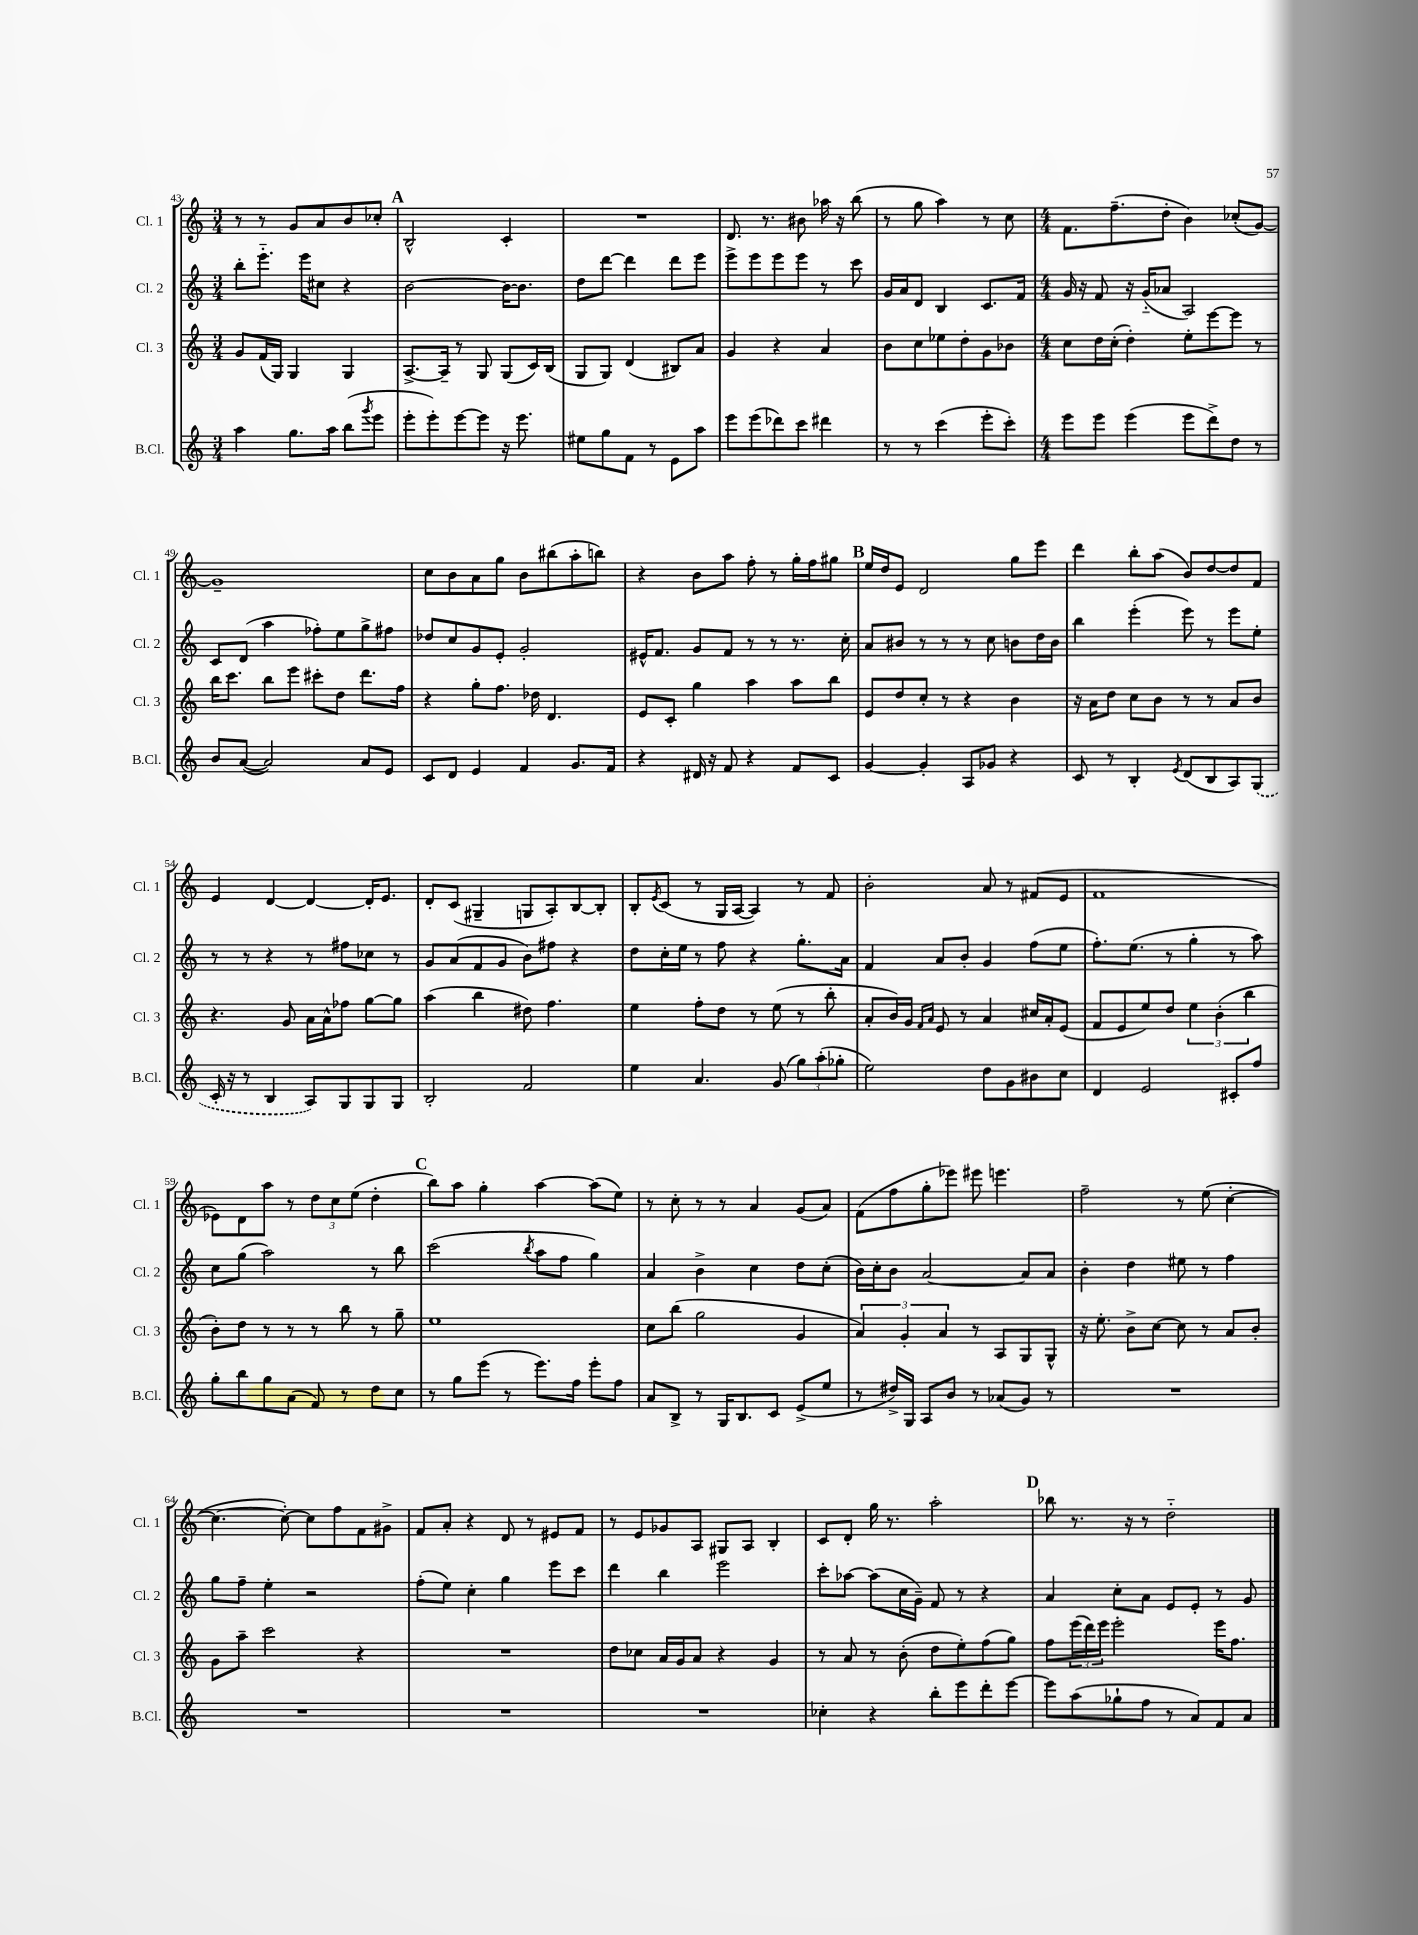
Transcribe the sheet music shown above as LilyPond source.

<<
\new StaffGroup <<
\new Staff = "s0" \with { instrumentName = "Cl. 1" shortInstrumentName = "Cl. 1" } {
    \clef treble \key c \major \numericTimeSignature \time 3/4
    r8 r8 g'8 a'8 b'8 ces''8-. |
    \mark \markup { \bold "A" } b2-^ c'4-. |
    R2. |
    d'8. r8. bis'8 aes''16 r16 b''8( |
    r8 g''8 a''4) r8 c''8 |
    \numericTimeSignature \time 4/4 f'8. f''8.--( d''8-. b'4) ces''8-.( g'8~) |
    g'1-- |
    c''8 b'8 a'8 g''8 b'8 bis''8( a''8-. b''8) |
    r4 b'8 a''8 f''8-. r8 g''16-. f''16 gis''8 |
    \mark \markup { \bold "B" } e''16 d''16 e'8 d'2 g''8 e'''8 |
    d'''4 b''8-. a''8( b'8) d''8~ d''8 f'8 |
    e'4 d'4~ d'4~ d'16-. e'8. |
    d'8-. c'8( gis4-- g8 a8-.) b8~ b8-. |
    b8-. \acciaccatura { e'8 } c'8( r8 g16 a16~ a4) r8 f'8 |
    b'2-. a'8 r8 fis'8( e'8 |
    f'1 |
    ees'8) d'8 a''8 r8 \tuplet 3/2 { d''8 c''8 e''8( } d''4-. |
    \mark \markup { \bold "C" } b''8) a''8 g''4-. a''4~ a''8( e''8) |
    r8 c''8-. r8 r8 a'4 g'8( a'8) |
    f'8( f''8 g''8-. ees'''8) eis'''8 e'''4. |
    f''2-- r8 e''8( c''4~-. |
    c''4.~ c''8~-.) c''8 f''8 f'8 gis'8-> |
    f'8 a'8-. r4 d'8 r8 eis'8 f'8 |
    r8 e'8 ges'8 a8 gis8 a8 b4-. |
    c'8 d'8-. g''16 r8. a''2-. |
    \mark \markup { \bold "D" } bes''8 r8. r16 r8 d''2-_ \bar "|." |
}
\new Staff = "s1" \with { instrumentName = "Cl. 2" shortInstrumentName = "Cl. 2" } {
    \clef treble \key c \major \numericTimeSignature \time 3/4
    b''8-. e'''8.-_ e'''16 cis''8 r4 |
    \mark \markup { \bold "A" } b'2~ b'16~ b'8. |
    d''8 d'''8~ d'''4 d'''8 e'''8 |
    e'''8-> e'''8 e'''8 e'''8 r8 c'''8 |
    g'16 a'16 d'8 b4 c'8. f'16 |
    \numericTimeSignature \time 4/4 g'16 r16 f'8 r16 g'16-_( aes'8 a2) |
    c'8 d'8( a''4 fes''8-.) e''8 g''8-> fis''8 |
    des''8 c''8 g'8 e'8-. g'2-. |
    eis'16-^ f'8. g'8 f'8 r8 r8 r8. c''16-. |
    \mark \markup { \bold "B" } a'8 bis'8 r8 r8 r8 c''8 b'8 d''16 b'16 |
    b''4 e'''4-.( e'''8) r8 e'''8 e''8-. |
    r8 r8 r4 r8 fis''8 ces''8 r8 |
    g'8 a'8( f'8 g'8 b'8) fis''8 r4 |
    d''8 c''16-. e''16 r8 f''8 r4 g''8.-. a'16 |
    f'4 a'8 b'8-. g'4 f''8( e''8 |
    f''8.-.) e''8.( r8 g''4-. r8 a''8) |
    c''8 g''8( a''2) r8 b''8 |
    \mark \markup { \bold "C" } c'''2( \acciaccatura { b''8 } a''8 f''8 g''4) |
    a'4 b'4-> c''4 d''8 c''8-.( |
    b'16) c''16-. b'8 a'2~ a'8 a'8 |
    b'4-. d''4 eis''8 r8 f''4 |
    g''8 f''8-- e''4-. r2 |
    f''8-.( e''8) c''4-. g''4 e'''8 c'''8 |
    d'''4 b''4 e'''2 |
    c'''8-. aes''8~ aes''8( c''16 g'16--) f'8 r8 r4 |
    \mark \markup { \bold "D" } a'4 c''8-. a'8 e'8 e'8-. r8 g'8 \bar "|." |
}
\new Staff = "s2" \with { instrumentName = "Cl. 3" shortInstrumentName = "Cl. 3" } {
    \clef treble \key c \major \numericTimeSignature \time 3/4
    g'8 f'16( g16) g4 g4 |
    \mark \markup { \bold "A" } a8.~-> a16-- r8 g8 g8( c'16) b16( |
    g8 g8) d'4( bis8) a'8 |
    g'4 r4 a'4 |
    b'8 c''8 ees''8 d''8-. g'8 bes'8 |
    \numericTimeSignature \time 4/4 c''8 d''16 c''16-.( d''4-.) e''8-. e'''8~ e'''8 r8 |
    b''16 c'''8. b''8 e'''8 cis'''8-. d''8 d'''8. f''16 |
    r4 g''8-. f''8. des''16 d'4. |
    e'8 c'8-. g''4 a''4 a''8 b''8 |
    \mark \markup { \bold "B" } e'8 d''8 c''8-. r8 r4 b'4 |
    r16 a'16 d''8 c''8 b'8 r8 r8 a'8 b'8 |
    r4. g'8 a'16 a'16-^ fes''8 g''8~ g''8 |
    a''4( b''4 dis''8) f''4. |
    e''4 f''8-. d''8 r8 e''8( r8 b''8-. |
    a'8-. b'16) g'16 \grace { f'16 a'16 } e'8 r8 a'4 cis''16 a'16-. e'8( |
    f'8 e'8 e''8) d''8 \tuplet 3/2 { e''4 b'4-.( b''4 } |
    b'8-.) d''8 r8 r8 r8 b''8 r8 g''8-- |
    \mark \markup { \bold "C" } e''1 |
    c''8 b''8( g''2 g'4 |
    \tuplet 3/2 { a'4) g'4-. a'4 } r8 a8 g8 g8-^ |
    r16 e''8.-. b'8-> c''8~ c''8 r8 a'8 b'8-. |
    g'8 a''8-- c'''2 r4 |
    R1 |
    d''8 ces''8 a'16 g'16 a'8 r4 g'4 |
    r8 a'8 r8 b'8-.( d''8 e''8-.) f''8( g''8) |
    \mark \markup { \bold "D" } f''8 \tuplet 3/2 { e'''16( d'''16) e'''16 } e'''2-. e'''16 f''8. \bar "|." |
}
\new Staff = "s3" \with { instrumentName = "B.Cl." shortInstrumentName = "B.Cl." } {
    \clef treble \key c \major \numericTimeSignature \time 3/4
    a''4 g''8. a''16 b''8( \acciaccatura { g'''8 } e'''8 |
    \mark \markup { \bold "A" } e'''8-. e'''8-.) e'''8~ e'''8 r16 e'''8. |
    eis''8 g''8 f'8 r8 e'8 a''8 |
    e'''8 e'''8( des'''8) c'''8 dis'''4 |
    r8 r8 c'''4( e'''8-. c'''8-.) |
    \numericTimeSignature \time 4/4 e'''8 e'''8 e'''4( e'''8 d'''8->) d''8 r8 |
    b'8 a'8~( a'2) a'8 e'8 |
    c'8 d'8 e'4 f'4 g'8. f'16 |
    r4 dis'16 r16 f'8 r4 f'8 c'8 |
    \mark \markup { \bold "B" } g'4~ g'4-. a8 ges'8 r4 |
    c'8 r8 b4-. \acciaccatura { e'8 } d'8( b8 a8) \once \slurDashed g8( |
    c'16-. r16 r8 b4 a8) g8 g8 g8 |
    b2-. f'2 |
    e''4 a'4. g'8( \tuplet 3/2 { g''8) a''8-.( ges''8-. } |
    e''2) d''8 g'8 bis'8 c''8 |
    d'4 e'2 cis'8-. f''8 |
    g''8-. b''8 g''8 a'8( f'8) r8 d''8 c''8 |
    \mark \markup { \bold "C" } r8 g''8 e'''8( r8 e'''8.) f''16 e'''8-. f''8 |
    a'8 b8-> r8 g16 b8. c'8 e'8->( e''8 |
    r8 dis''16->) g16 a8 b'8 r8 aes'8( g'8) r8 |
    R1 |
    R1 |
    R1 |
    R1 |
    ces''4-. r4 b''8-. e'''8 d'''8-. e'''8~ |
    \mark \markup { \bold "D" } e'''8 a''8( ges''8-! f''8 r8 a'8) f'8 a'8 \bar "|." |
}
>>
>>
\layout { \context { \Score currentBarNumber = #43 } }
